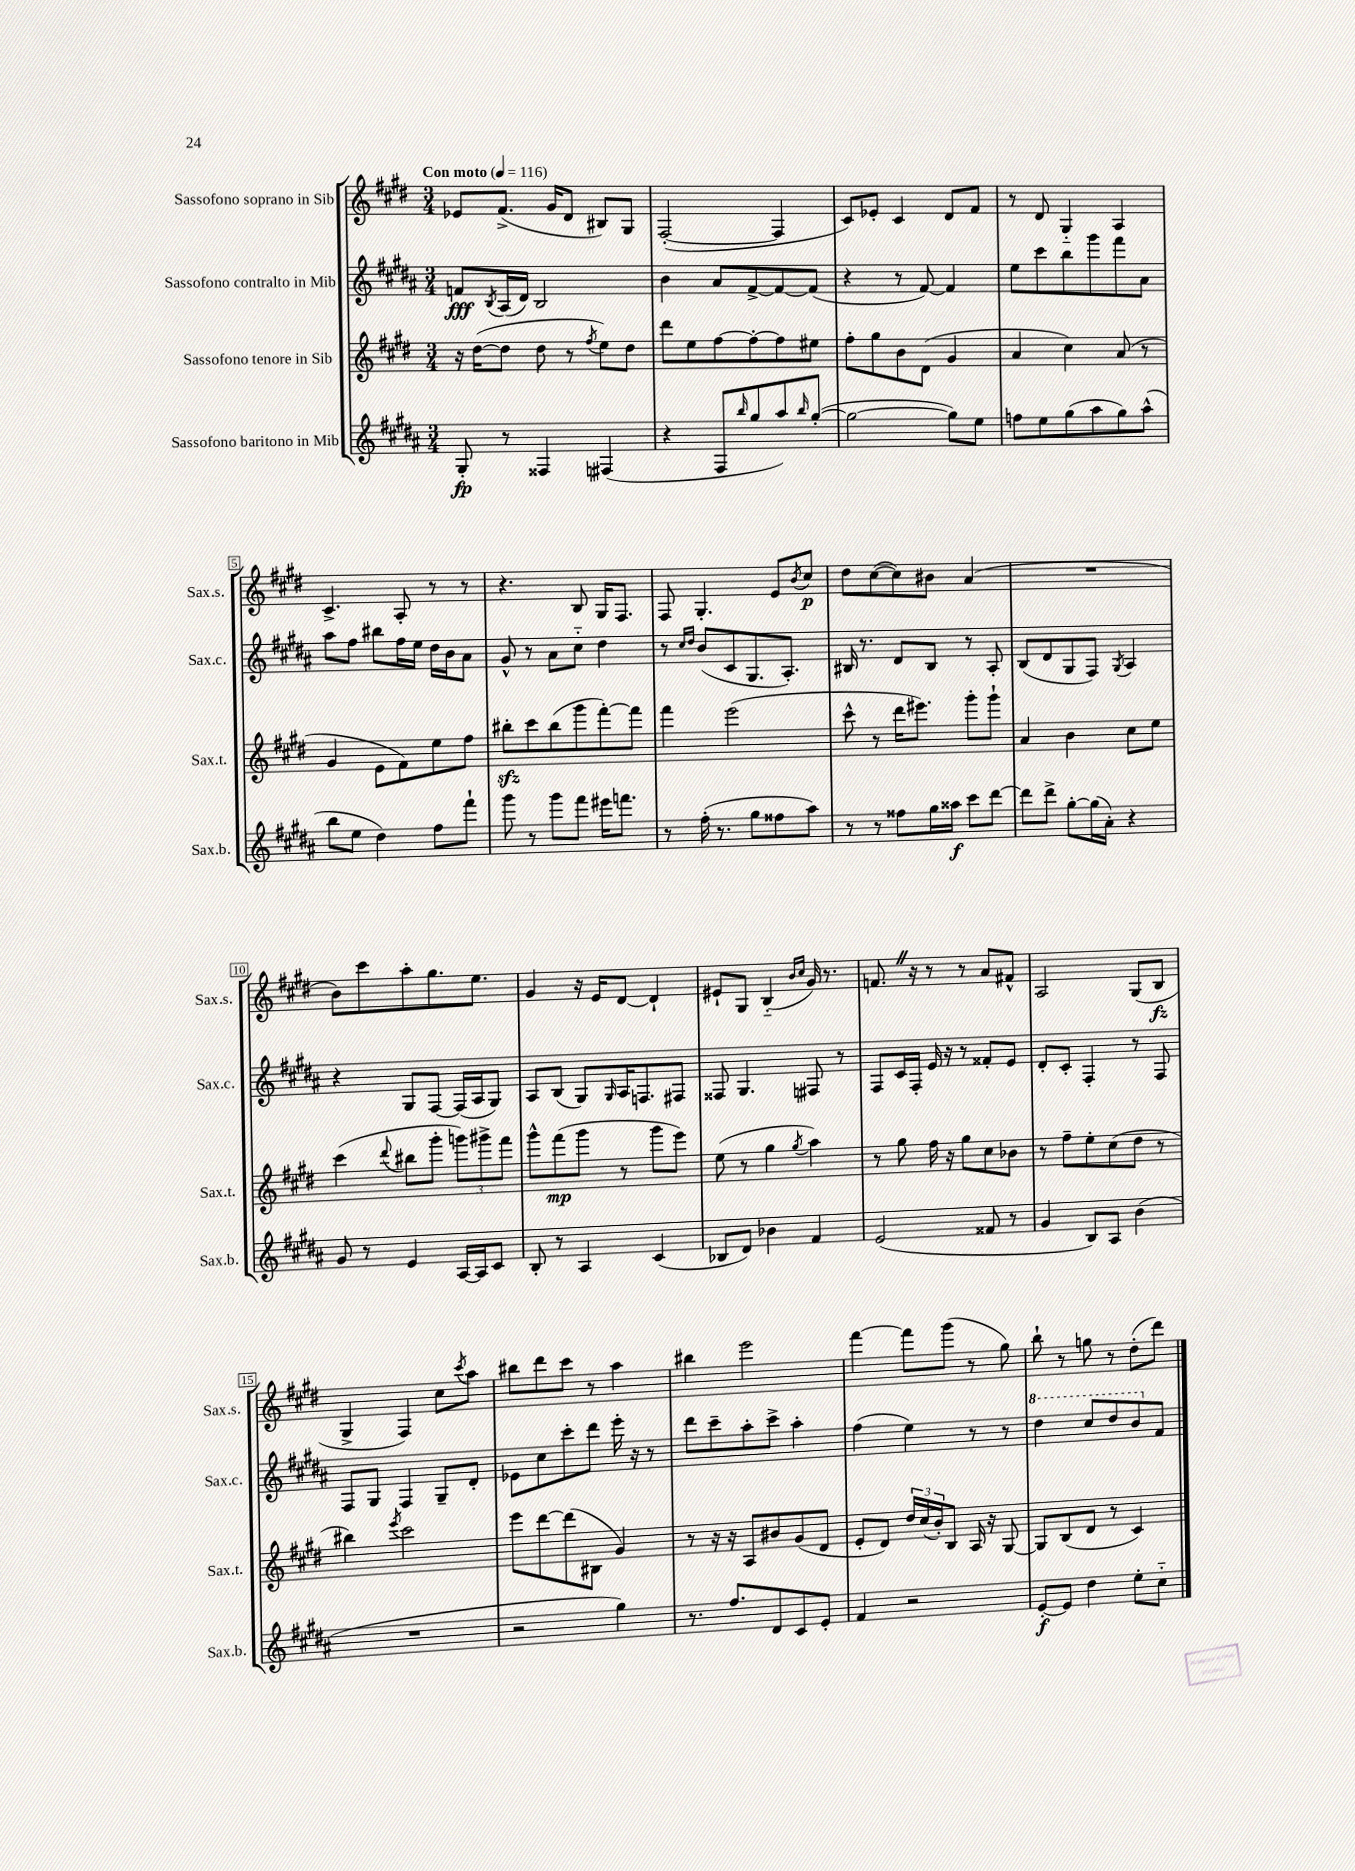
<<
\new StaffGroup <<
\new Staff = "s0" \with { instrumentName = "Sassofono soprano in Sib" shortInstrumentName = "Sax.s." } {
    \clef treble \key e \major \numericTimeSignature \time 3/4 \tempo "Con moto" 4 = 116
    ees'8 fis'8.->( gis'16 dis'8 bis8) gis8 |
    fis2~-.( fis4 |
    cis'8) ees'8-. cis'4 dis'8 fis'8 |
    r8 dis'8 gis4-_ a4 |
    cis'4.-> a8-. r8 r8 |
    r4. b8 gis16 fis8. |
    fis8 gis4.-. e'8 \acciaccatura { b'8 } cis''8\p |
    dis''8 cis''8~( cis''8) bis'8 a'4( |
    R2. |
    b'8) cis'''8 a''8-. gis''8. e''8. |
    gis'4 r16 e'16 dis'8~ dis'4-! |
    eis'8-! gis8 b4-_( \grace { b'16 cis''16 } gis'16) r8. |
    f'8. \once \override BreathingSign.text = \markup { \musicglyph "scripts.caesura.straight" } \breathe r16 r8 r8 a'8 fis'8-^ |
    a2 gis8( b8\fz |
    gis4-> fis4) cis''8 \acciaccatura { cis'''8 } a''8 |
    bis''8 dis'''8 cis'''8 r8 a''4 |
    bis''4 e'''2 |
    fis'''4~ fis'''8 gis'''8( r8 gis''8) |
    b''8-! r8 g''8 r8 dis''8-.( dis'''8) \bar "|." |
}
\new Staff = "s1" \with { instrumentName = "Sassofono contralto in Mib" shortInstrumentName = "Sax.c." } {
    \clef treble \key b \major \numericTimeSignature \time 3/4
    f'8\fff \acciaccatura { b8 } ais16( dis'16) b2 |
    b'4 ais'8 fis'8~-> fis'8~ fis'8( |
    r4 r8 fis'8~) fis'4 |
    e''8 cis'''8 b''8 gis'''8 fis'''8 ais'8 |
    ais''8 fis''8 bis''8 fis''16 e''16 dis''16 b'16 ais'8 |
    gis'8-^ r8 ais'8 cis''8-_ dis''4 |
    r8 \grace { cis''16 dis''16 } b'8( cis'8 gis8. ais8.-.) |
    bis16 r8. dis'8 bis8 r8 ais8-. |
    b8( dis'8 gis8 fis8) \acciaccatura { gis8 } ais4 |
    r4 gis8 fis8~ fis16( ais16 gis8) |
    ais8 b8( gis8) \grace { gis16 } ais16 f8. fis8 |
    fisis8 gis4. fis8 r8 |
    fis8 cis'16 fis16-. e'16 r16 r8 fisis'8-. e'8 |
    dis'8-. cis'8-. fis4-. r8 fis8 |
    fis8 gis8 fis4 gis8-- dis'8-. |
    ees'8 cis''8 cis'''8-. dis'''8 e'''16-. r16 r8 |
    dis'''8 cis'''8-- ais''8-. cis'''8-> ais''4-. |
    fis''4( e''4) r8 r8 |
    \ottava #1 dis'''4 cis'''8 dis'''8 b''8 \ottava #0 fis'8 \bar "|." |
}
\new Staff = "s2" \with { instrumentName = "Sassofono tenore in Sib" shortInstrumentName = "Sax.t." } {
    \clef treble \key e \major \numericTimeSignature \time 3/4
    r16 dis''16~( dis''8 dis''8 r8 \acciaccatura { fis''8 } e''8) dis''8 |
    dis'''8 e''8 fis''8~ fis''8~-. fis''8 eis''8 |
    fis''8-. gis''8 b'8 dis'8( gis'4 |
    a'4 cis''4) a'8( r8 |
    gis'4 e'8 fis'8) e''8 fis''8 |
    bis''8-.\sfz cis'''8 bis''8( gis'''8 fis'''8~-.) fis'''8 |
    fis'''4 e'''2( |
    cis'''8-^ r8 dis'''16 eis'''8.) gis'''8-. gis'''8-! |
    a'4 b'4 cis''8 e''8 |
    cis'''4( \appoggiatura { dis'''8 } bis''8 gis'''8-. \tuplet 3/2 { g'''8) gis'''8-> fis'''8 } |
    gis'''8-^ fis'''8\mp( gis'''8 r8 gis'''8 e'''8) |
    e''8( r8 gis''4 \acciaccatura { gis''8 } a''4) |
    r8 gis''8 fis''16 r16 gis''8 cis''8 bes'8 |
    r8 fis''8-- e''8-. cis''8( dis''8 r8 |
    bis''4) \acciaccatura { e'''8 } cis'''2 |
    e'''8 dis'''8~ dis'''8( bis8 gis'4) |
    r8 r16 r16 a8 bis'8 gis'8( dis'8 |
    e'8-. dis'8) \tuplet 3/2 { dis''16 cis''16( b'16-.) } b8 a16 r16 gis8~ |
    gis8 b8( dis'8 r8 cis'4) \bar "|." |
}
\new Staff = "s3" \with { instrumentName = "Sassofono baritono in Mib" shortInstrumentName = "Sax.b." } {
    \clef treble \key b \major \numericTimeSignature \time 3/4
    gis8-.\fp r8 fisis4 fis4( |
    r4 fis8 \grace { b''16 } gis''8 ais''8) \grace { b''16 } gis''8~-.( |
    gis''2~ gis''8) e''8 |
    f''8 e''8 gis''8( ais''8 gis''8) ais''8-^( |
    b''8 e''8 dis''4) fis''8 fis'''8-! |
    gis'''8 r8 gis'''8 fis'''8 eis'''16 f'''8. |
    r8 fis''16-.( r8. gis''8 fisis''8 ais''8) |
    r8 r8 fisis''8 gis''16 aisis''16\f cis'''8 dis'''8~ |
    dis'''8 dis'''8-> gis''8~-. gis''16( ais'16-.) r4 |
    gis'8 r8 e'4 ais16~ ais16 cis'8 |
    b8-. r8 ais4 cis'4( |
    bes8 dis'8) bes'4 fis'4 |
    e'2( fisis'8 r8 |
    gis'4 b8) ais8 b'4( |
    R2. |
    r2 gis''4) |
    r8. fis''8. dis'8 cis'8 e'8-. |
    fis'4 r2 |
    e'8~-.\f e'8 dis''4 e''8-. cis''8-_ \bar "|." |
}
>>
>>
\layout { \context { \Score \override BarNumber.stencil = #(make-stencil-boxer 0.1 0.3 ly:text-interface::print) } }
